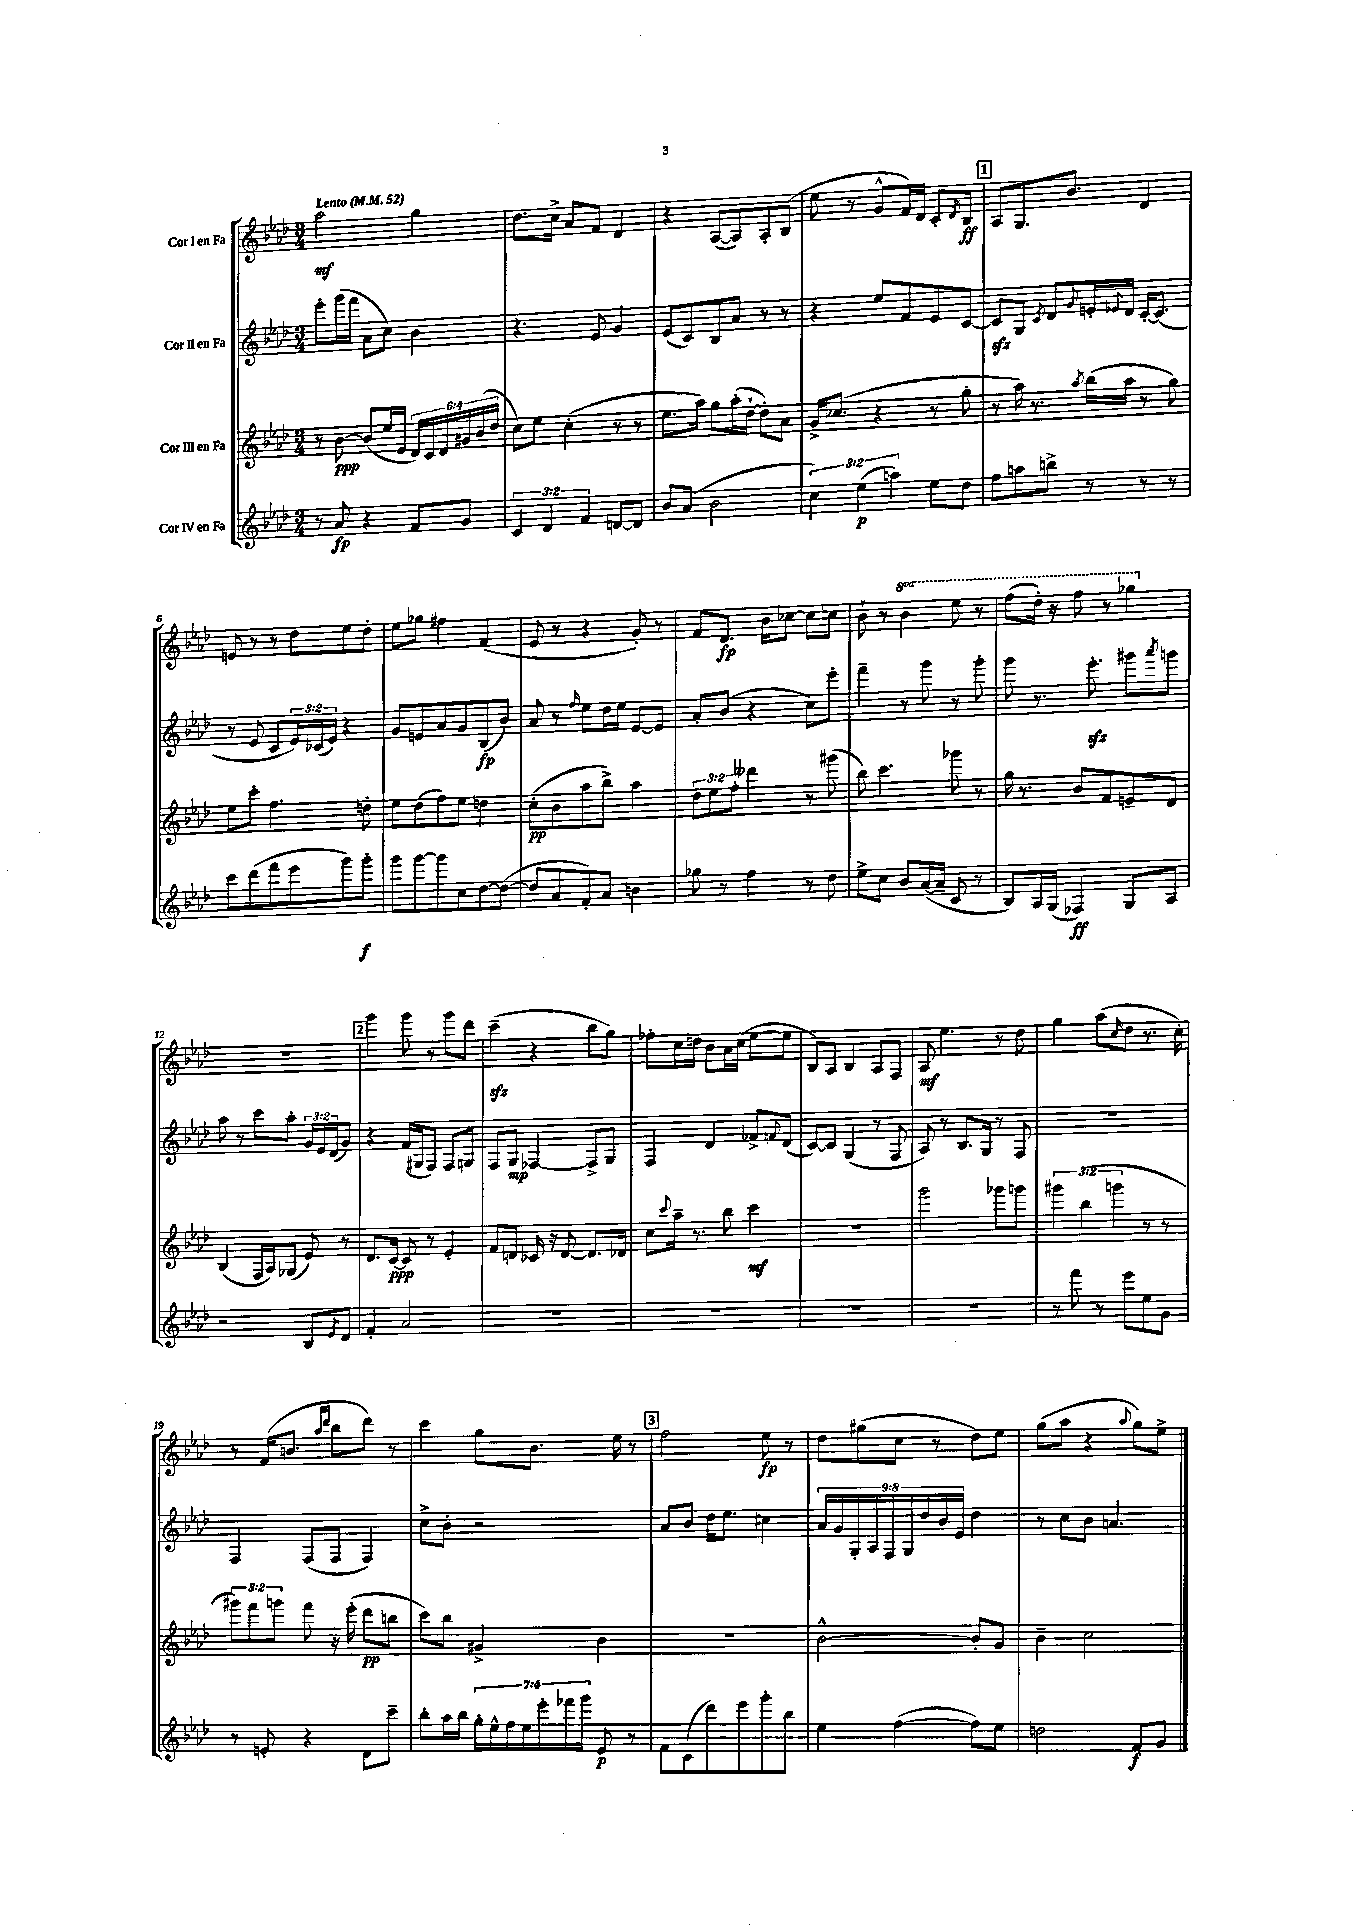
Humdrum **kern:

**kern	**dynam	**kern	**dynam	**kern	**dynam	**kern	**dynam
*part4	*part4	*part3	*part3	*part2	*part2	*part1	*part1
*staff4	*staff4	*staff3	*staff3	*staff2	*staff2	*staff1	*staff1
*I"Cor IV en Fa	*	*I"Cor III en Fa	*	*I"Cor II en Fa	*	*I"Cor I en Fa	*
*clefG2	*	*clefG2	*	*clefG2	*	*clefG2	*
*k[b-e-a-d-]	*	*k[b-e-a-d-]	*	*k[b-e-a-d-]	*	*k[b-e-a-d-]	*
*M3/4	*	*M3/4	*	*M3/4	*	*M3/4	*
*MM52	*	*MM52	*	*MM52	*	*MM52	*
=1	=1	=1	=1	=1	=1	=1	=1
!	!	!	!	!	!	!LO:TX:a:B:t=Lento	!
8r	.	8r	.	8eee-'\L	.	2aa-\	mf
8a-/	fp	[8b-\	ppp	(16ggg\L	.	.	.
.	.	.	.	16fff\JJ	.	.	.
4r	.	(8b-/L]	.	8a-\L	.	.	.
.	.	16ee-/L	.	8cc\J)	.	.	.
.	.	16e-/JJ	.	.	.	.	.
8f/L	.	24d-/LL)	.	4b-\	.	4gg\	.
.	.	24c/	.	.	.	.	.
.	.	24d-/	.	.	.	.	.
8g/J	.	24g#X/	.	.	.	.	.
.	.	(24b-/	.	.	.	.	.
.	.	24dd-/JJ	.	.	.	.	.
=2	=2	=2	=2	=2	=2	=2	=2
6c/	.	8cc\L)	.	4.r	.	8.dd-\L	.
.	.	8ee-\J	.	.	.	.	.
6d-/	.	.	.	.	.	.	.
.	.	.	.	.	.	16cc^\Jk	.
.	.	(4cc'\	.	.	.	8a-/L	.
6f/	.	.	.	.	.	.	.
.	.	.	.	8e-/	.	8f/J	.
[8dn/L	.	8r	.	4g/	.	4d-/	.
8d/J]	.	8r	.	.	.	.	.
=3	=3	=3	=3	=3	=3	=3	=3
8b-/L	.	8.ee-\L	.	(8e-/L	.	4r	.
(8a-/J	.	.	.	8c/)	.	.	.
.	.	16aa-\Jk)	.	.	.	.	.
2b-\	.	8gg\L	.	8B-/	.	([8A-/L	.
.	.	(16aa-'\L	.	8a-/J	.	8A-/])	.
.	.	[16dd-`\JJ	.	.	.	.	.
.	.	8dd-'\L])	.	8r	.	8A-'/	.
.	.	8a-\J	.	8r	.	(8B-/J	.
=4	=4	=4	=4	=4	=4	=4	=4
6cc\)	.	16g^/KL	.	4r	.	8ee-\	.
.	.	(8.cc-X/J	.	.	.	.	.
.	.	.	.	.	.	8r	.
(6ee-\	p	.	.	.	.	.	.
.	.	4r	.	8ee-/L	.	8g^^/L	.
6aan\)	.	.	.	.	.	.	.
.	.	.	.	8f/	.	16f/L)	.
.	.	.	.	.	.	16d-/JJ	.
8ee-\L	.	8r	.	8e-/	.	8c'/L	.
.	.	.	.	.	.	8qd-/	.
8dd-\J	.	8gg'\	.	[8c/J	.	8B-/J	ff
!!LO:REH:place=s1:t=1
=5	=5	=5	=5	=5	=5	=5	=5
8ff\L	.	8r	.	8czz/L]	.	8A-/L	.
8aan\	.	16aa-\)	.	8G/J	.	8.G/	.
.	.	8.r	.	.	.	.	.
.	.	.	.	8qc/	.	.	.
8bbn^\J	.	.	.	8d-/L	.	.	.
.	.	.	.	.	.	8.b-/J	.
.	.	8qaa-/	.	8qqg/	.	.	.
8r	.	(16bb-\LL	.	16en'/L	.	.	.
.	.	.	.	8qqe-X/	.	.	.
.	.	16aa-\JJ	.	16d-/JJ	.	.	.
8r	.	8r	.	[16c'/KL	.	4d-/	.
.	.	.	.	(8.c/J]	.	.	.
8r	.	8gg\)	.	.	.	.	.
!!LO:LB:g=z
=6	=6	=6	=6	=6	=6	=6	=6
8ccc\L	.	8ee-\L	.	8r	.	8en/	.
(8ddd-\	.	8ccc'\J	.	8e-/	.	8r	.
8fff\	.	4.ff\	.	8c/L	.	8r	.
8eee-\	.	.	.	24e-/L)	.	8dd-\L	.
.	.	.	.	(24c-X/	.	.	.
.	.	.	.	24e-/JJ)	.	.	.
8ggg\)	.	.	.	4r	.	8ee-\	.
8ggg'\J	f	8ddn'\	.	.	.	8dd-'\J	.
=7	=7	=7	=7	=7	=7	=7	=7
8ggg\L	.	8ee-\L	.	8g/L	.	8ee-\L	.
[8ggg\	.	(8dd-\	.	8en/	.	8gg-X\J	.
8ggg\]	.	8ff\)	.	8a-/	.	4ff#X\	.
8cc\	.	8ee-\J	.	8g/	.	.	.
[8dd-\	.	4ddn\	.	(8B-/	fp	(4f/	.
(8dd-\J_	.	.	.	8b-/J)	.	.	.
=8	=8	=8	=8	=8	=8	=8	=8
8dd-/L]	.	(8cc'\L	pp	8a-/	.	8e-/	.
8a-/	.	8b-\	.	8r	.	8r	.
.	.	.	.	16qqff/	.	.	.
8f'/)	.	8aa-\	.	8ee-\L	.	4r	.
8a-/J	.	8bb-^\J)	.	16dd-\L	.	.	.
.	.	.	.	16ee-\JJ	.	.	.
4bn\	.	4aa-\	.	[8e-/L	.	8g'/)	.
.	.	.	.	8e-/J]	.	8r	.
=9	=9	=9	=9	=9	=9	=9	=9
8gg-X\	.	12dd-\L	.	8a-'/L	.	8f/L	.
.	.	12ee-\	.	.	.	.	.
8r	.	.	.	(8b-/J	.	8.d-/J	fp
.	.	12ff'\J	.	.	.	.	.
4ff\	.	4ddd--X\	.	4r	.	.	.
.	.	.	.	.	.	16b-\KL	.
.	.	.	.	.	.	[8cc-X\J	.
8r	.	8r	.	8cc\L)	.	8cc-\L]	.
8dd-\	.	(8ggg#X\	.	8eee-'\J	.	8ccn\J	.
=10	=10	=10	=10	=10	=10	=10	=10
8ee-^\L	.	8bb-\)	.	4fff~\	.	8b-`\	.
8cc\J	.	4.ccc\	.	.	.	8r	.
*	*	*	*	*	*	*8va	*
8b-/L	.	.	.	8r	.	4bb-\	.
([16a-/L	.	.	.	8ggg\	.	.	.
16a-~/JJ]	.	.	.	.	.	.	.
8c/	.	8ggg-X\	.	8r	.	8eee-\	.
8r	.	8r	.	8ggg'\	.	8r	.
=11	=11	=11	=11	=11	=11	=11	=11
8B-/L)	.	16gg\	.	8ggg\	.	(8fff\L	.
.	.	8.r	.	.	.	.	.
16A-/L	.	.	.	8.r	.	16ddd-'\Jk)	.
(16G/JJ	.	.	.	.	.	16r	.
4F-X/)	ff	8b-/L	.	.	.	8fff\	.
.	.	.	.	8.eee-zz'\	.	.	.
.	.	8f/	.	.	.	8r	.
8G/L	.	8en~/	.	8ggg#X\L	.	4ggg-X\	.
.	.	.	.	8qaaa-/	.	.	.
8A-/J	.	8d-/J	.	8gggn\J	.	.	.
!!LO:LB:g=z
=12	=12	=12	=12	=12	=12	=12	=12
*	*	*	*	*	*	*X8va	*
2r	.	(4B-/	.	8aa-\	.	2.r	.
.	.	.	.	8r	.	.	.
.	.	16F/LL	.	8ccc\L	.	.	.
.	.	16A-/J)	.	.	.	.	.
.	.	(8G-X/J	.	8aa-'\J	.	.	.
8B-/L	.	8e-/)	.	24g/LL	.	.	.
.	.	.	.	24e-/	.	.	.
.	.	.	.	(24d-/J	.	.	.
8qe-/	.	.	.	.	.	.	.
8d-/J	.	8r	.	8g/J)	.	.	.
!!LO:REH:place=s1:t=2
=13	=13	=13	=13	=13	=13	=13	=13
4f'/	.	8.d-/L	.	4r	.	4ggg\	.
.	.	[16c/Jk	ppp	.	.	.	.
2a-/	.	8c/]	.	(16f/LL	.	8ggg\	.
.	.	.	.	16G#X/J	.	.	.
.	.	8r	.	8F/J)	.	8r	.
.	.	4e-'/	.	8F/L	.	8ggg\L	.
.	.	.	.	8Gn/J	.	8ddd-\J	.
=14	=14	=14	=14	=14	=14	=14	=14
2.r	.	8f/L	.	8F/L	.	(4ccczz~\	.
.	.	8dn/J	.	8G/J	mp	.	.
.	.	16c-X/	.	[4F-X/	.	4r	.
.	.	16r	.	.	.	.	.
.	.	[8d/	.	.	.	.	.
.	.	8.d/L]	.	8F-^/L]	.	8bb-\L	.
.	.	.	.	8G/J	.	8gg\J)	.
.	.	16d-X/Jk	.	.	.	.	.
=15	=15	=15	=15	=15	=15	=15	=15
2.r	.	8cc\L	.	4F/	.	8ff-X'\L	.
.	.	8qqccc/	.	.	.	.	.
.	.	16aa-~\Jk	.	.	.	16cc\L	.
.	.	8.r	.	.	.	16ddn\JJ	.
.	.	.	.	4d-/	.	8b-\L	.
.	.	8bb-\	.	.	.	16a-\L	.
.	.	.	.	.	.	(16cc\JJ	.
.	.	4ccc\	mf	8f-X^/L	.	[8ee-\L	.
.	.	.	.	8qqfn/	.	.	.
.	.	.	.	(8d-/J	.	8ee-\J]	.
=16	=16	=16	=16	=16	=16	=16	=16
2.r	.	2.r	.	[8c/L)	.	8B-/L)	.
.	.	.	.	8c/J]	.	8A-/J	.
.	.	.	.	(4G/	.	4B-/	.
.	.	.	.	8r	.	8A-/L	.
.	.	.	.	8F/	.	8F/J	.
=17	=17	=17	=17	=17	=17	=17	=17
2.r	.	2ggg\	.	8A-/)	.	8A-/	mf
.	.	.	.	8r	.	4.ee-\	.
.	.	.	.	8.B-/L	.	.	.
.	.	.	.	16G/Jk	.	.	.
.	.	8ggg-X\L	.	8r	.	8r	.
.	.	8gggn\J	.	8F/	.	8dd-\	.
=18	=18	=18	=18	=18	=18	=18	=18
8r	.	6ggg#X\	.	2.r	.	4gg\	.
8fff\	.	.	.	.	.	.	.
.	.	(6bb-\	.	.	.	.	.
8r	.	.	.	.	.	(8aa-\L	.
.	.	6gggn\	.	.	.	.	.
.	.	.	.	.	.	16qqcc/	.
8eee-\L	.	.	.	.	.	8dd-\J	.
8ee-\	.	8r	.	.	.	8.r	.
8g\J	.	8r	.	.	.	.	.
.	.	.	.	.	.	16cc'\)	.
!!LO:LB:g=z
=19	=19	=19	=19	=19	=19	=19	=19
8r	.	12ggg#X\L)	.	4F/	.	8r	.
.	.	12fff\	.	.	.	.	.
8en'/	.	.	.	.	.	(16f/KL	.
.	.	12gggn\J	.	.	.	.	.
.	.	.	.	.	.	8.bn/J	.
4r	.	8fff\	.	(8F/L	.	.	.
.	.	.	.	.	.	16qqaa-/LL	.
.	.	.	.	.	.	16qqddd-/JJ	.
.	.	16r	.	8F/J	.	8bb-\L	.
.	.	(16eee-'\	.	.	.	.	.
8d-\L	.	8ddd-\L	pp	4F/)	.	8ddd-\J)	.
8ccc~\J	.	8bbn\J	.	.	.	8r	.
=20	=20	=20	=20	=20	=20	=20	=20
8bb-'\L	.	8ccc\L)	.	8cc^\L	.	4ccc\	.
16aa-\L	.	8bb-\J	.	8b-'\J	.	.	.
16bb-\JJ	.	.	.	.	.	.	.
28gg'\LL	.	4g#X^/	.	2r	.	8gg\L	.
28ee-^^\	.	.	.	.	.	.	.
28ff\	.	.	.	.	.	.	.
28ee-\	.	.	.	.	.	.	.
.	.	.	.	.	.	8.b-\J	.
28eee-'\	.	.	.	.	.	.	.
28fff-X\	.	.	.	.	.	.	.
28ggg\JJ	.	.	.	.	.	.	.
8e-/	p	4b-\	.	.	.	.	.
.	.	.	.	.	.	16ee-\	.
8r	.	.	.	.	.	8r	.
!!LO:REH:place=s1:t=3
=21	=21	=21	=21	=21	=21	=21	=21
8f\L	.	2.r	.	8a-/L	.	2ff\	.
(8c\	.	.	.	8b-/J	.	.	.
8ddd-\)	.	.	.	16dd-\KL	.	.	.
.	.	.	.	8.ee-\J	.	.	.
8eee-\	.	.	.	.	.	.	.
8ggg'\	.	.	.	4cc#X\	.	8ee-\	fp
8bb-\J	.	.	.	.	.	8r	.
=22	=22	=22	=22	=22	=22	=22	=22
4ee-\	.	[2b-^^\	.	18a-/LL	.	8dd-\L	.
.	.	.	.	18g/	.	.	.
.	.	.	.	18G'/	.	.	.
.	.	.	.	.	.	(8gg#X\	.
.	.	.	.	18A-/	.	.	.
.	.	.	.	18F/	.	.	.
([4ff\	.	.	.	.	.	8cc\J	.
.	.	.	.	18G/	.	.	.
.	.	.	.	18dd-/	.	.	.
.	.	.	.	.	.	8r	.
.	.	.	.	18b-/	.	.	.
.	.	.	.	18e-/JJ	.	.	.
8ff\L])	.	8b-'/L]	.	4dd-\	.	8dd-\L)	.
8ee-\J	.	8g/J	.	.	.	8ee-\J	.
=23	=23	=23	=23	=23	=23	=23	=23
2ddn\	.	4b-~\	.	8r	.	(8gg\L	.
.	.	.	.	8cc\L	.	8aa-\J	.
.	.	2cc\	.	8b-\J	.	4r	.
.	.	.	.	4.an/	.	.	.
.	.	.	.	.	.	8qqaa-/	.
8f/L	f	.	.	.	.	8gg\L)	.
8g/J	.	.	.	.	.	8ee-^\J	.
==	==	==	==	==	==	==	==
*-	*-	*-	*-	*-	*-	*-	*-
